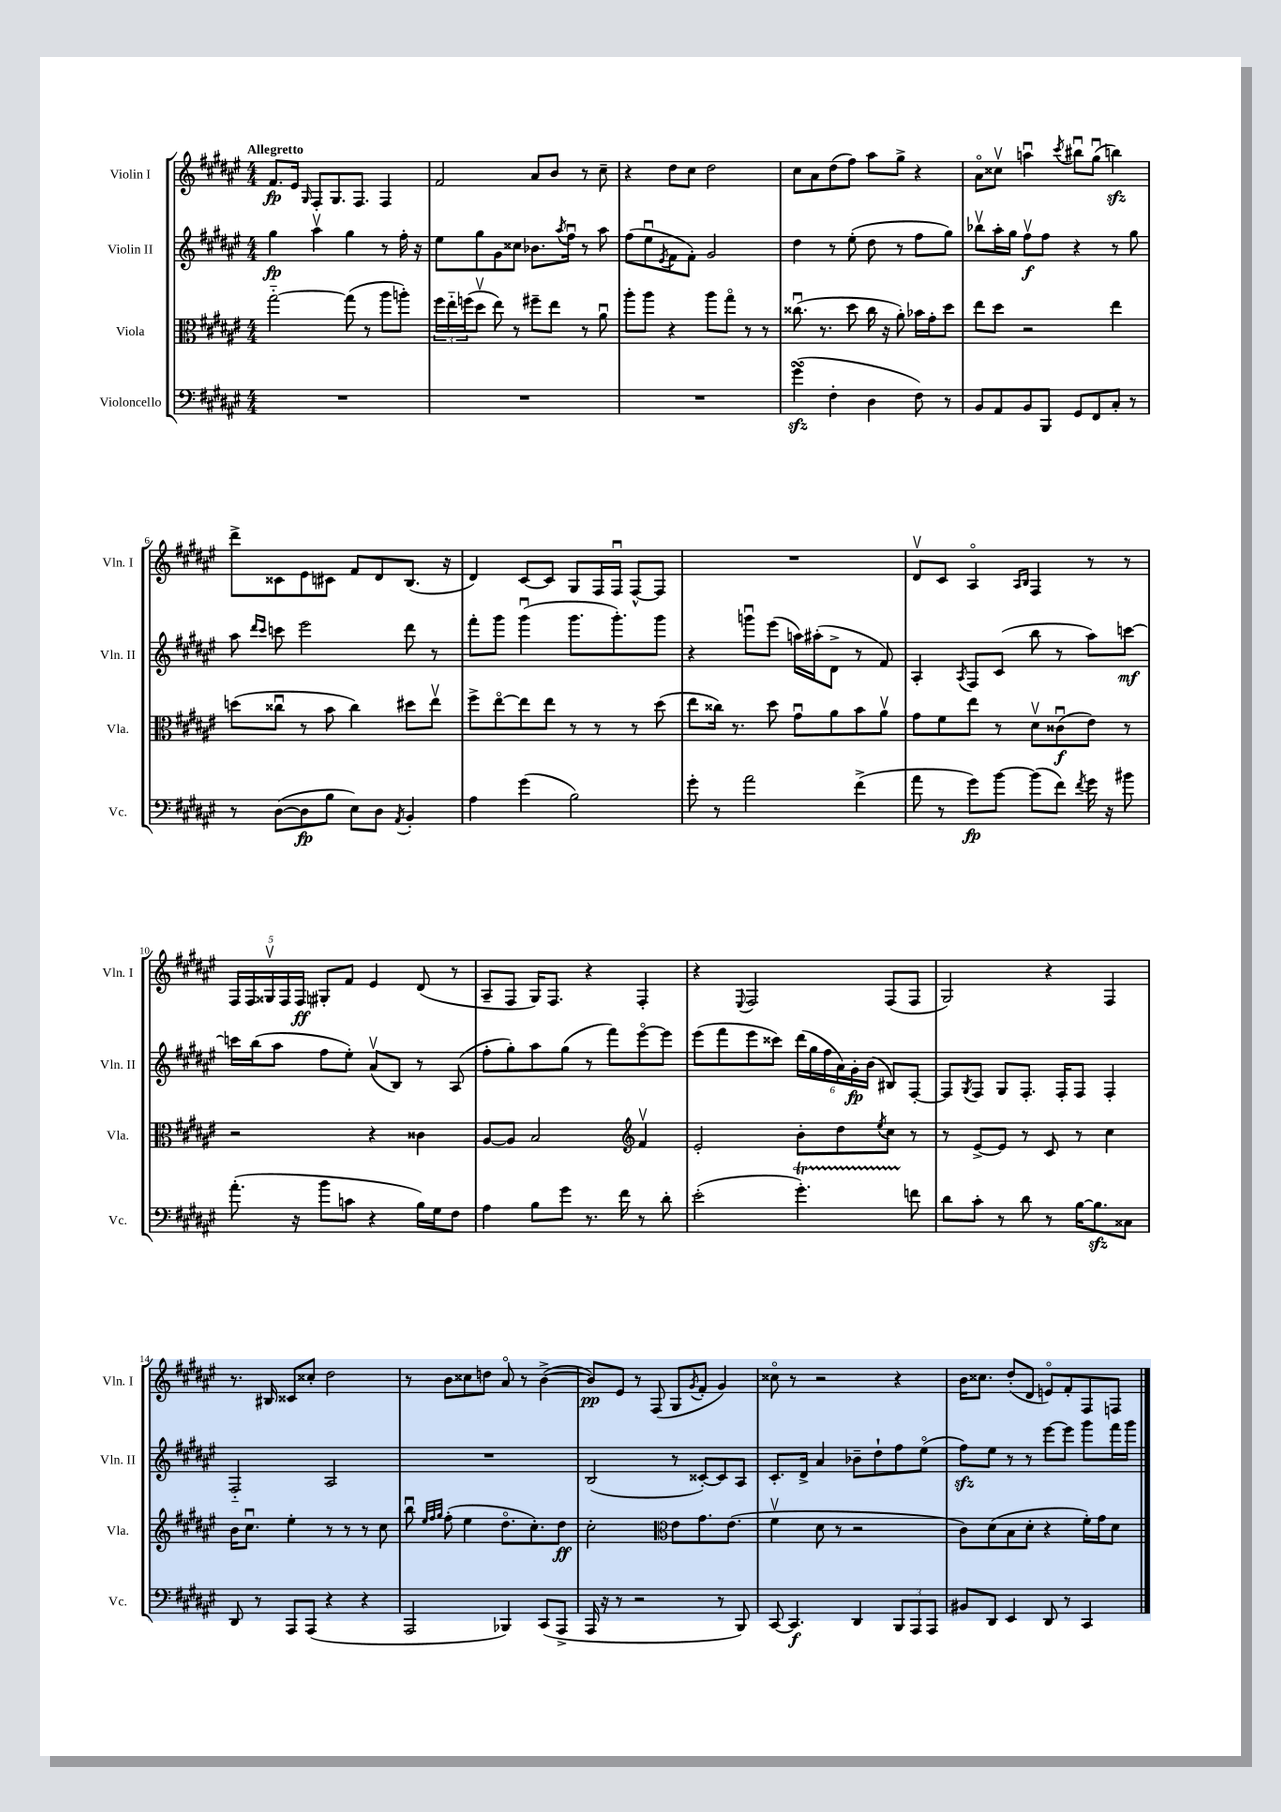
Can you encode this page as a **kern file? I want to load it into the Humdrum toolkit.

**kern	**dynam	**kern	**dynam	**kern	**dynam	**kern	**dynam
*part4	*part4	*part3	*part3	*part2	*part2	*part1	*part1
*staff4	*staff4	*staff3	*staff3	*staff2	*staff2	*staff1	*staff1
*I"Violoncello	*	*I"Viola	*	*I"Violin II	*	*I"Violin I	*
*I'Vc.	*	*I'Vla.	*	*I'Vln. II	*	*I'Vln. I	*
*clefF4	*	*clefC3	*	*clefG2	*	*clefG2	*
*k[f#c#g#d#a#e#]	*	*k[f#c#g#d#a#e#]	*	*k[f#c#g#d#a#e#]	*	*k[f#c#g#d#a#e#]	*
*M4/4	*	*M4/4	*	*M4/4	*	*M4/4	*
=1	=1	=1	=1	=1	=1	=1	=1
!	!	!	!	!	!	!LO:TX:a:B:t=Allegretto	!
1r	.	[2gg#\	.	4gg#\	fp	8.f#/L	fp
.	.	.	.	.	.	16e#/Jk	.
.	.	.	.	.	.	16qqG#/	.
.	.	.	.	4aa#v\	.	8F#'/L	.
.	.	.	.	.	.	8.G#/	.
.	.	(8gg#\]	.	4gg#\	.	.	.
.	.	.	.	.	.	8.F#/J	.
.	.	8r	.	.	.	.	.
.	.	8aa#\L	.	8r	.	4F#/	.
.	.	8aan'\J)	.	16ff#'\	.	.	.
.	.	.	.	16r	.	.	.
=2	=2	=2	=2	=2	=2	=2	=2
1r	.	24ff#\LL	.	8ee#\L	.	2f#/	.
.	.	24ee#\	.	.	.	.	.
.	.	(24ffn\J	.	.	.	.	.
.	.	8dd#v\J	.	8gg#\	.	.	.
.	.	8ee#\)	.	8g#\	.	.	.
.	.	8r	.	8cc##X\J	.	.	.
.	.	8ff#X~\L	.	8.b-X\L	.	8a#/L	.
.	.	8ee#\J	.	.	.	8b/J	.
.	.	.	.	8qaa#/	.	.	.
.	.	.	.	16ff#u\Jk	.	.	.
.	.	8r	.	8r	.	8r	.
.	.	8a#u\	.	8aa#\	.	8cc#~\	.
=3	=3	=3	=3	=3	=3	=3	=3
1r	.	8aa#'\L	.	(8ff#\L	.	4r	.
.	.	8aa#\J	.	8ee#u\	.	.	.
.	.	.	.	8qe#/	.	.	.
.	.	4r	.	8f#\	.	8dd#\L	.
.	.	.	.	8f#'\J)	.	8cc#\J	.
.	.	8aa#\L	.	2g#/	.	2dd#\	.
.	.	8gg#\J	.	.	.	.	.
.	.	8r	.	.	.	.	.
.	.	8r	.	.	.	.	.
=4	=4	=4	=4	=4	=4	=4	=4
(4g#zzsSSS\	.	(8.cc##Xu\	.	4dd#\	.	8cc#\L	.
.	.	.	.	.	.	8a#\	.
.	.	8.r	.	.	.	.	.
4F#'\	.	.	.	8r	.	(8dd#\	.
.	.	8dd#\	.	(8ee#'\	.	8ff#\J)	.
4D#\	.	16cc##\	.	8dd#\	.	8aa#\L	.
.	.	16r	.	.	.	.	.
.	.	8a#'\)	.	8r	.	8gg#^\J	.
8F#\)	.	16b-X\LL	.	8ff#\L	.	4r	.
.	.	16g#'\J	.	.	.	.	.
8r	.	8dd#\J	.	8gg#\J)	.	.	.
=5	=5	=5	=5	=5	=5	=5	=5
8BB/L	.	8ee#\L	.	8bb-Xv\L	.	8a#\L	.
8AA#/	.	8dd#\J	.	16aa#'\L	.	8cc##Xv\J	.
.	.	.	.	16gg#\JJ	.	.	.
8BB/	.	2r	.	8ff#v\L	f	4aanu\	.
8BBB/J	.	.	.	8ff#\J	.	.	.
.	.	.	.	.	.	8qccc#/	.
8GG#/L	.	.	.	4r	.	8bb#Xu\L	.
8FF#/	.	.	.	.	.	(8gg#u\J	.
8C#'/J	.	4ee#\	.	8r	.	4bbnzz\)	.
8r	.	.	.	8gg#\	.	.	.
!!LO:LB:g=z
=6	=6	=6	=6	=6	=6	=6	=6
8r	.	(8ddn\L	.	8aa#\	.	8ddd#^\L	.
.	.	.	.	16qqddd#/LL	.	.	.
.	.	.	.	16qqccc#/JJ	.	.	.
([8D#\L	.	8cc##Xu\J	.	8cccn\	.	8c##X\	.
8D#\]	fp	8r	.	2eee#\	.	8e#\	.
8B\J	.	8b\	.	.	.	8c#X\J	.
8E#\L)	.	4cc##\)	.	.	.	8f#/L	.
8D#\J	.	.	.	.	.	8d#/	.
8qAA#/	.	.	.	.	.	.	.
4BB'/	.	8dd#X\L	.	8ddd#\	.	(8.B/J	.
.	.	8ee#v\J	.	8r	.	.	.
.	.	.	.	.	.	16r	.
=7	=7	=7	=7	=7	=7	=7	=7
4A#\	.	8ff#^\L	.	8fff#'\L	.	4d#/)	.
.	.	[8ee#\	.	8ggg#\J	.	.	.
(4g#\	.	8ee#\]	.	(4ggg#u\	.	[8c#/L	.
.	.	8ee#\J	.	.	.	8c#/J]	.
2B\)	.	8r	.	8.ggg#\L	.	8G#/L	.
.	.	8r	.	.	.	16F#/L	.
.	.	.	.	8.ggg#'\)	.	16F#u/JJ	.
.	.	8r	.	.	.	[8F#^^/L	.
.	.	(8dd#\	.	8ggg#\J	.	8F#/J]	.
=8	=8	=8	=8	=8	=8	=8	=8
8g#'\	.	8ee#\L	.	4r	.	1r	.
8r	.	16cc##X\Jk)	.	.	.	.	.
.	.	8.r	.	.	.	.	.
2a#\	.	.	.	8gggnu\L	.	.	.
.	.	8dd#\	.	(8eee#\J	.	.	.
.	.	8g#u\L	.	16aan\LL)	.	.	.
.	.	.	.	(16aa#X'\J	.	.	.
.	.	8a#\	.	8d#^\J	.	.	.
(4f#^\	.	8b\	.	8r	.	.	.
.	.	8a#v\J	.	8f#/)	.	.	.
=9	=9	=9	=9	=9	=9	=9	=9
8a#\	.	8g#\L	.	4A#'/	.	8d#v/L	.
8r	.	8f#\	.	.	.	8c#/J	.
.	.	.	.	8qA#/	.	.	.
8g#\L)	fp	8ee#\J	.	8F#/L	.	4A#/	.
[8b\J	.	8r	.	(8c#/J	.	.	.
.	.	.	.	.	.	16qqA#/LL	.
.	.	.	.	.	.	16qqB/JJ	.
(8b\L]	.	8d#v\L	.	8bb\	.	4F#/	.
8f#\J)	.	(8c##Xu\	f	8r	.	.	.
8qf#/	.	.	.	.	.	.	.
16g#\	.	8e#\J)	.	8aa#\L)	.	8r	.
16r	.	.	.	.	.	.	.
8b#X\	.	8r	.	[8cccn\J	mf	8r	.
!!LO:LB:g=z
=10	=10	=10	=10	=10	=10	=10	=10
(8.a#'\	.	2r	.	16cccn\LL]	.	20F#/LL	.
.	.	.	.	.	.	20F#/	.
.	.	.	.	(16bb\J	.	.	.
.	.	.	.	.	.	20G##Xv/	.
.	.	.	.	8aa#\J	.	.	.
.	.	.	.	.	.	20F#/	.
16r	.	.	.	.	.	.	.
.	.	.	.	.	.	20F#/JJ	ff
8b\L	.	.	.	8ff#\L	.	8G#X'/L	.
8cn\J	.	.	.	8ee#'\J)	.	8f#/J	.
4r	.	4r	.	(8a#v/L	.	4e#/	.
.	.	.	.	8B/J)	.	.	.
16B\LL)	.	4c##X\	.	8r	.	(8d#/	.
16G#\J	.	.	.	.	.	.	.
8F#\J	.	.	.	(8A#/	.	8r	.
=11	=11	=11	=11	=11	=11	=11	=11
4A#\	.	[8A#/L	.	8ff#'\L	.	8A#~/L	.
.	.	8A#/J]	.	8gg#'\)	.	8F#/J	.
8B\L	.	2B/	.	8aa#\	.	16G#/KL)	.
.	.	.	.	.	.	8.F#/J	.
8g#\J	.	.	.	(8gg#\J	.	.	.
8.r	.	.	.	8r	.	4r	.
.	.	.	.	8fff#\L)	.	.	.
16f#\	.	.	.	.	.	.	.
*	*	*clefG2	*	*	*	*	*
8r	.	4f#v/	.	[8eee#\	.	4F#'/	.
8d#'\	.	.	.	8eee#\J]	.	.	.
=12	=12	=12	=12	=12	=12	=12	=12
(2e#'\	.	2e#'/	.	(8eee#\L	.	4r	.
.	.	.	.	8fff#\	.	.	.
.	.	.	.	.	.	8qqE#/	.
.	.	.	.	8eee#\	.	2F#/	.
.	.	.	.	8ccc##X\J)	.	.	.
4.g#T'\)	.	8b'\L	.	(24ddd#\LL	.	.	.
.	.	.	.	24gg#\	.	.	.
.	.	.	.	24ff#\	.	.	.
.	.	8dd#\	.	24a#\)	.	.	.
.	.	.	.	24g#'\	fp	.	.
.	.	.	.	(24b\JJ	.	.	.
.	.	8qee#/	.	.	.	.	.
.	.	8cc#\J	.	8B#X/L)	.	(8F#/L	.
8fn\	.	8r	.	[8F#'/J	.	8F#/J	.
=13	=13	=13	=13	=13	=13	=13	=13
8d#\L	.	8r	.	8F#/L]	.	2G#/)	.
.	.	.	.	8qG#/	.	.	.
8c#'\J	.	[8e#^/L	.	8F#/J	.	.	.
8r	.	8e#/J]	.	8G#/L	.	.	.
8d#\	.	8r	.	8.F#'/J	.	.	.
8r	.	8c#/	.	.	.	4r	.
.	.	.	.	16F#'/KL	.	.	.
[16B\KL	.	8r	.	8F#/J	.	.	.
8.Bzz\]	.	.	.	.	.	.	.
.	.	4cc#\	.	4F#'/	.	4F#/	.
8C##X\J	.	.	.	.	.	.	.
!!LO:LB:g=z
=14	=14	=14	=14	=14	=14	=14	=14
8DD#/	.	16b\KL	.	2F#/	.	8.r	.
.	.	8.cc#u\J	.	.	.	.	.
8r	.	.	.	.	.	.	.
.	.	.	.	.	.	16B#X/	.
8AAA#/L	.	4ee#'\	.	.	.	8c##X/L	.
(8AAA#/J	.	.	.	.	.	8cc##X'/J	.
4r	.	8r	.	2A#/	.	2dd#\	.
.	.	8r	.	.	.	.	.
4r	.	8r	.	.	.	.	.
.	.	8cc#\	.	.	.	.	.
=15	=15	=15	=15	=15	=15	=15	=15
2AAA#/	.	8bbu\	.	1r	.	8r	.
.	.	32qqee#/LLL	.	.	.	.	.
.	.	32qqff#/	.	.	.	.	.
.	.	32qqgg#/JJJ	.	.	.	.	.
.	.	(8ff#'\	.	.	.	8b\L	.
.	.	4ee#\	.	.	.	8cc##X\	.
.	.	.	.	.	.	8ddn\J	.
4BBB-X/)	.	8.dd#\L	.	.	.	8a#/	.
.	.	.	.	.	.	8r	.
.	.	8.cc#'\)	.	.	.	.	.
(8CC#/L	.	.	.	.	.	([4b^\	.
8AAA#^/J	.	8dd#\J	ff	.	.	.	.
=16	=16	=16	=16	=16	=16	=16	=16
16AAA#/	.	2cc#'\	.	(2B/	.	8b/L])	pp
16r	.	.	.	.	.	.	.
8r	.	.	.	.	.	8e#/J	.
2r	.	.	.	.	.	8r	.
.	.	.	.	.	.	(8F#/	.
*	*	*clefC3	*	*	*	*	*
.	.	8e#\L	.	8r	.	8G#/L	.
.	.	.	.	.	.	8qg#/	.
.	.	8.g#\	.	[8c##X'/L)	.	8f#'/J	.
8r	.	.	.	8c##/]	.	4g#/)	.
.	.	(8.e#\J	.	.	.	.	.
8BBB/)	.	.	.	8A#/J	.	.	.
=17	=17	=17	=17	=17	=17	=17	=17
[8CC#/	.	4f#v\	.	8.c#'/L	.	8cc##X\	.
4.CC#/]	f	.	.	.	.	8r	.
.	.	.	.	16d#^/Jk	.	.	.
.	.	8d#\	.	4a#/	.	2r	.
.	.	8r	.	.	.	.	.
4DD#/	.	2r	.	8b-X~\L	.	.	.
.	.	.	.	8dd#`\	.	.	.
12BBB/L	.	.	.	8ff#\	.	4r	.
12AAA#/	.	.	.	.	.	.	.
.	.	.	.	(8ee#\J	.	.	.
12AAA#/J	.	.	.	.	.	.	.
=18	=18	=18	=18	=18	=18	=18	=18
8BB#X/L	.	8c#\L)	.	8ff#zz\L)	.	16b\KL	.
.	.	.	.	.	.	8.cc##X\J	.
8DD#/J	.	(8d#\	.	8ee#\J	.	.	.
4EE#/	.	8B\	.	8r	.	(8dd#'/L	.
.	.	8d#'\J	.	8r	.	8d#/J	.
8DD#/	.	4r	.	[8eee#\L	.	8en/L)	.
8r	.	.	.	8eee#\J]	.	8f#'/	.
4CC#/	.	16f#'\LL)	.	8ggg#\L	.	8F#/	.
.	.	16g#\J	.	.	.	.	.
.	.	8d#\J	.	16fff#\L	.	8Fn/J	.
.	.	.	.	16ggg#\JJ	.	.	.
==	==	==	==	==	==	==	==
*-	*-	*-	*-	*-	*-	*-	*-
